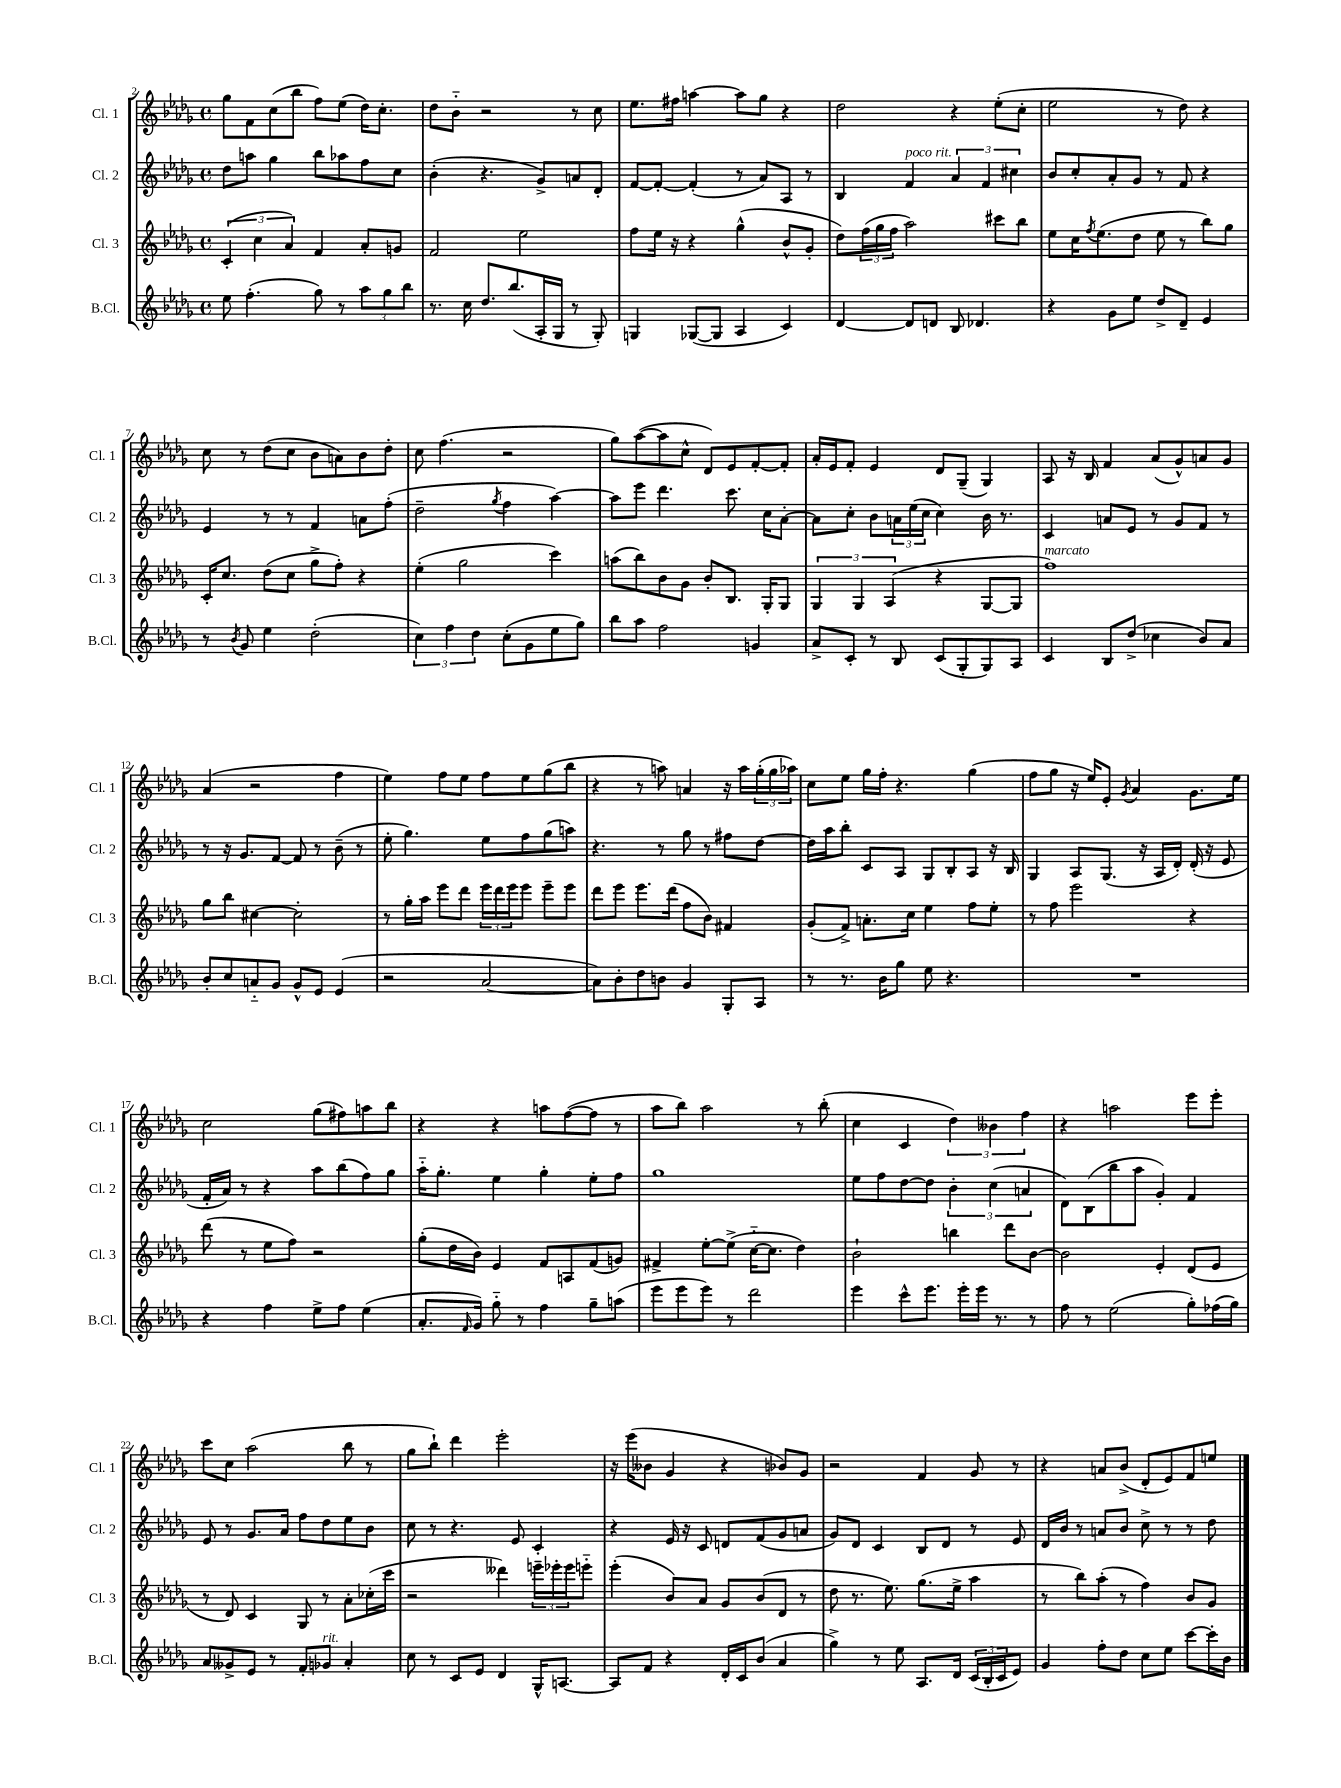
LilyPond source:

<<
\new StaffGroup <<
\new Staff = "s0" \with { instrumentName = "Cl. 1" shortInstrumentName = "Cl. 1" } {
    \clef treble \key des \major \defaultTimeSignature \time 4/4
    ges''8 f'8 c''8( bes''8 f''8) ees''8( des''16) c''8.-. |
    des''8 bes'8-_ r2 r8 c''8 |
    ees''8. fis''16 a''4~ a''8 ges''8 r4 |
    des''2 r4 ees''8-.( c''8-. |
    ees''2 r8 des''8) r4 |
    c''8 r8 des''8( c''8 bes'8 a'8) bes'8 des''8-. |
    c''8 f''4.( r2 |
    ges''8) aes''8~( aes''8 c''8-^ des'8) ees'8 f'8~-. f'8-. |
    aes'16-. ees'16 f'8-. ees'4 des'8 ges8--( ges4) |
    aes8 r16 bes16 f'4 aes'8( ges'8-^) a'8 ges'8 |
    aes'4( r2 f''4 |
    ees''4) f''8 ees''8 f''8 ees''8 ges''8( bes''8 |
    r4 r8 a''8) a'4 r16 a''16 \tuplet 3/2 { ges''16-.( ges''16 aes''16) } |
    c''8 ees''8 ges''16 f''16-. r4. ges''4( |
    f''8 ges''8 r16 ees''16) ees'8-. \acciaccatura { ges'8 } aes'4 ges'8. ees''16 |
    c''2 ges''8( fis''8) a''8 bes''8 |
    r4 r4 a''8 f''8~( f''8 r8 |
    aes''8 bes''8) aes''2 r8 bes''8-.( |
    c''4 c'4 \tuplet 3/2 { des''4) beses'4 f''4 } |
    r4 a''2 ees'''8 ees'''8-. |
    c'''8 c''8 aes''2( bes''8 r8 |
    ges''8 bes''8-!) des'''4 ees'''2-. |
    r16 ees'''16( beses'8 ges'4 r4 bes'8) ges'8 |
    r2 f'4 ges'8 r8 |
    r4 a'8 bes'8->( des'8-. ees'8) f'8 e''8 \bar "|." |
}
\new Staff = "s1" \with { instrumentName = "Cl. 2" shortInstrumentName = "Cl. 2" } {
    \clef treble \key des \major \defaultTimeSignature \time 4/4
    des''8 a''8 ges''4 bes''8 aes''8 f''8 c''8 |
    bes'4-.( r4. ges'8->) a'8 des'8-. |
    f'8~ f'8~-. f'4-.( r8 aes'8) aes8 r8 |
    bes4 f'4^\markup { \italic "poco rit." } \tuplet 3/2 { aes'4 f'4 cis''4 } |
    bes'8 c''8-. aes'8-. ges'8 r8 f'8 r4 |
    ees'4 r8 r8 f'4 a'8 f''8-.( |
    des''2-- \acciaccatura { ges''8 } f''4 aes''4~) |
    aes''8 ees'''8 des'''4. c'''8. c''16 aes'8~-. |
    aes'8 c''8-. bes'8 \tuplet 3/2 { a'16 ees''16( c''16 } c''4) bes'16 r8. |
    c'4 a'8 ees'8 r8 ges'8 f'8 r8 |
    r8 r16 ges'8. f'8~ f'8 r8 bes'8--( r8 |
    ees''8-. ges''4.) ees''8 f''8 ges''8( a''8) |
    r4. r8 ges''8 r8 fis''8 des''8~ |
    des''16 aes''16 bes''8-. c'8 aes8 ges8 bes8-. aes8 r16 bes16 |
    ges4 aes8 ges8.( r16 aes16 des'16-.) des'16-.( r16 ees'8 |
    f'16-. aes'16) r8 r4 aes''8 bes''8( f''8) ges''8 |
    aes''16-_ ges''8.-. ees''4 ges''4-. ees''8-. f''8 |
    ges''1 |
    ees''8 f''8 des''8~ des''8 \tuplet 3/2 { bes'4-. c''4( a'4 } |
    des'8) bes8( bes''8 aes''8 ges'4-.) f'4 |
    ees'8 r8 ges'8. aes'16 f''8 des''8 ees''8 bes'8 |
    c''8 r8 r4. ees'8 c'4-. |
    r4 ees'16 r16 c'8 d'8 f'8( ges'8 a'8 |
    ges'8) des'8 c'4 bes8 des'8 r8 ees'8 |
    des'16 bes'16 r8 a'8 bes'8 c''8-> r8 r8 des''8 \bar "|." |
}
\new Staff = "s2" \with { instrumentName = "Cl. 3" shortInstrumentName = "Cl. 3" } {
    \clef treble \key des \major \defaultTimeSignature \time 4/4
    \tuplet 3/2 { c'4-.( c''4 aes'4) } f'4 aes'8-. g'8 |
    f'2 ees''2 |
    f''8 ees''16 r16 r4 ges''4-^( bes'8-^ ges'8-. |
    des''8) \tuplet 3/2 { f''16( ges''16 f''16 } aes''2) cis'''8 bes''8 |
    ees''8 c''16 \acciaccatura { f''8 } ees''8.( des''8 ees''8 r8 bes''8) ges''8 |
    c'16-. c''8. des''8( c''8 ges''8-> f''8-.) r4 |
    ees''4-.( ges''2 c'''4) |
    a''8( bes''8) bes'8 ges'8 bes'8-. bes8. ges16-. ges8 |
    \tuplet 3/2 { ges4 ges4 aes4( } r4 ges8~ ges8 |
    f''1^\markup { \italic "marcato" }) |
    ges''8 bes''8 cis''4~ cis''2-. |
    r8 ges''16-. aes''16 ees'''8 des'''8 \tuplet 3/2 { ees'''16 des'''16 ees'''16 } ees'''8 ees'''8-- ees'''8 |
    des'''8 ees'''8 ees'''8. des'''16( f''8 bes'8) fis'4 |
    ges'8-.( f'8->) a'8.-. c''16 ees''4 f''8 ees''8-. |
    r8 f''8 ees'''2 r4 |
    des'''8( r8 ees''8 f''8) r2 |
    ges''8-.( des''16 bes'16) ees'4 f'8 a8 f'8( g'8) |
    fis'4-> ees''8~-. ees''8->( c''16~-_ c''8. des''4) |
    bes'2-! b''4 des'''8 bes'8~ |
    bes'2 ees'4-. des'8( ees'8 |
    r8 des'8) c'4 ges8 r8 aes'8-. ces''16-.( c'''16 |
    r2 deses'''4) \tuplet 3/2 { e'''16-- ees'''16-. ees'''16 } e'''8-_ |
    ees'''4-.( bes'8) aes'8 ges'8 bes'8( des'8 r8 |
    des''8 r8. ees''8.) ges''8.( ees''16-> aes''4 |
    r8 bes''8) aes''8-.( r8 f''4) bes'8 ges'8 \bar "|." |
}
\new Staff = "s3" \with { instrumentName = "B.Cl." shortInstrumentName = "B.Cl." } {
    \clef treble \key des \major \defaultTimeSignature \time 4/4
    ees''8 f''4.-.( ges''8) r8 \tuplet 3/2 { aes''8 ges''8 bes''8 } |
    r8. c''16 des''8. bes''8.( aes16-. ges16 r8 ges8-.) |
    g4 ges8~( ges8 aes4 c'4) |
    des'4~ des'8 d'8 bes8 des'4. |
    r4 ges'8 ees''8 des''8-> des'8-- ees'4 |
    r8 \acciaccatura { bes'8 } ges'8 ees''4 des''2-.( |
    \tuplet 3/2 { c''4) f''4 des''4 } c''8-.( ges'8 ees''8 ges''8) |
    bes''8 aes''8 f''2 g'4 |
    aes'8-> c'8-. r8 bes8 c'8( ges8-. ges8) aes8 |
    c'4 bes8 des''8->( ces''4 bes'8) aes'8 |
    bes'8-. c''8 a'8-_ ges'8 ges'8-^ ees'8 ees'4( |
    r2 aes'2~ |
    aes'8) bes'8-. des''8 b'8 ges'4 ges8-. aes8 |
    r8 r8. bes'16 ges''8 ees''8 r4. |
    R1 |
    r4 f''4 ees''8-> f''8 ees''4( |
    aes'8.-. \grace { f'16 } ges'16) ges''8-_ r8 f''4 ges''8-- a''8( |
    ees'''8 ees'''8 ees'''8) r8 des'''2 |
    ees'''4 c'''8-^ ees'''8. ees'''16-. ees'''16 r8. r8 |
    f''8 r8 ees''2( ges''8-.) fes''16( ges''16) |
    aes'8 geses'8-> ees'8 r8 f'8-. ges'8^\markup { \italic "rit." } aes'4-. |
    c''8 r8 c'8 ees'8 des'4 ges16-^ a8.~ |
    a8 f'8 r4 des'16-. c'16 bes'8( aes'4 |
    ges''4->) r8 ees''8 aes8. des'16 \tuplet 3/2 { c'16( bes16-. c'16 } ees'8) |
    ges'4 f''8-. des''8 c''8 ees''8 c'''8~ c'''16-. bes'16 \bar "|." |
}
>>
>>
\layout { \context { \Score currentBarNumber = #2 } }
